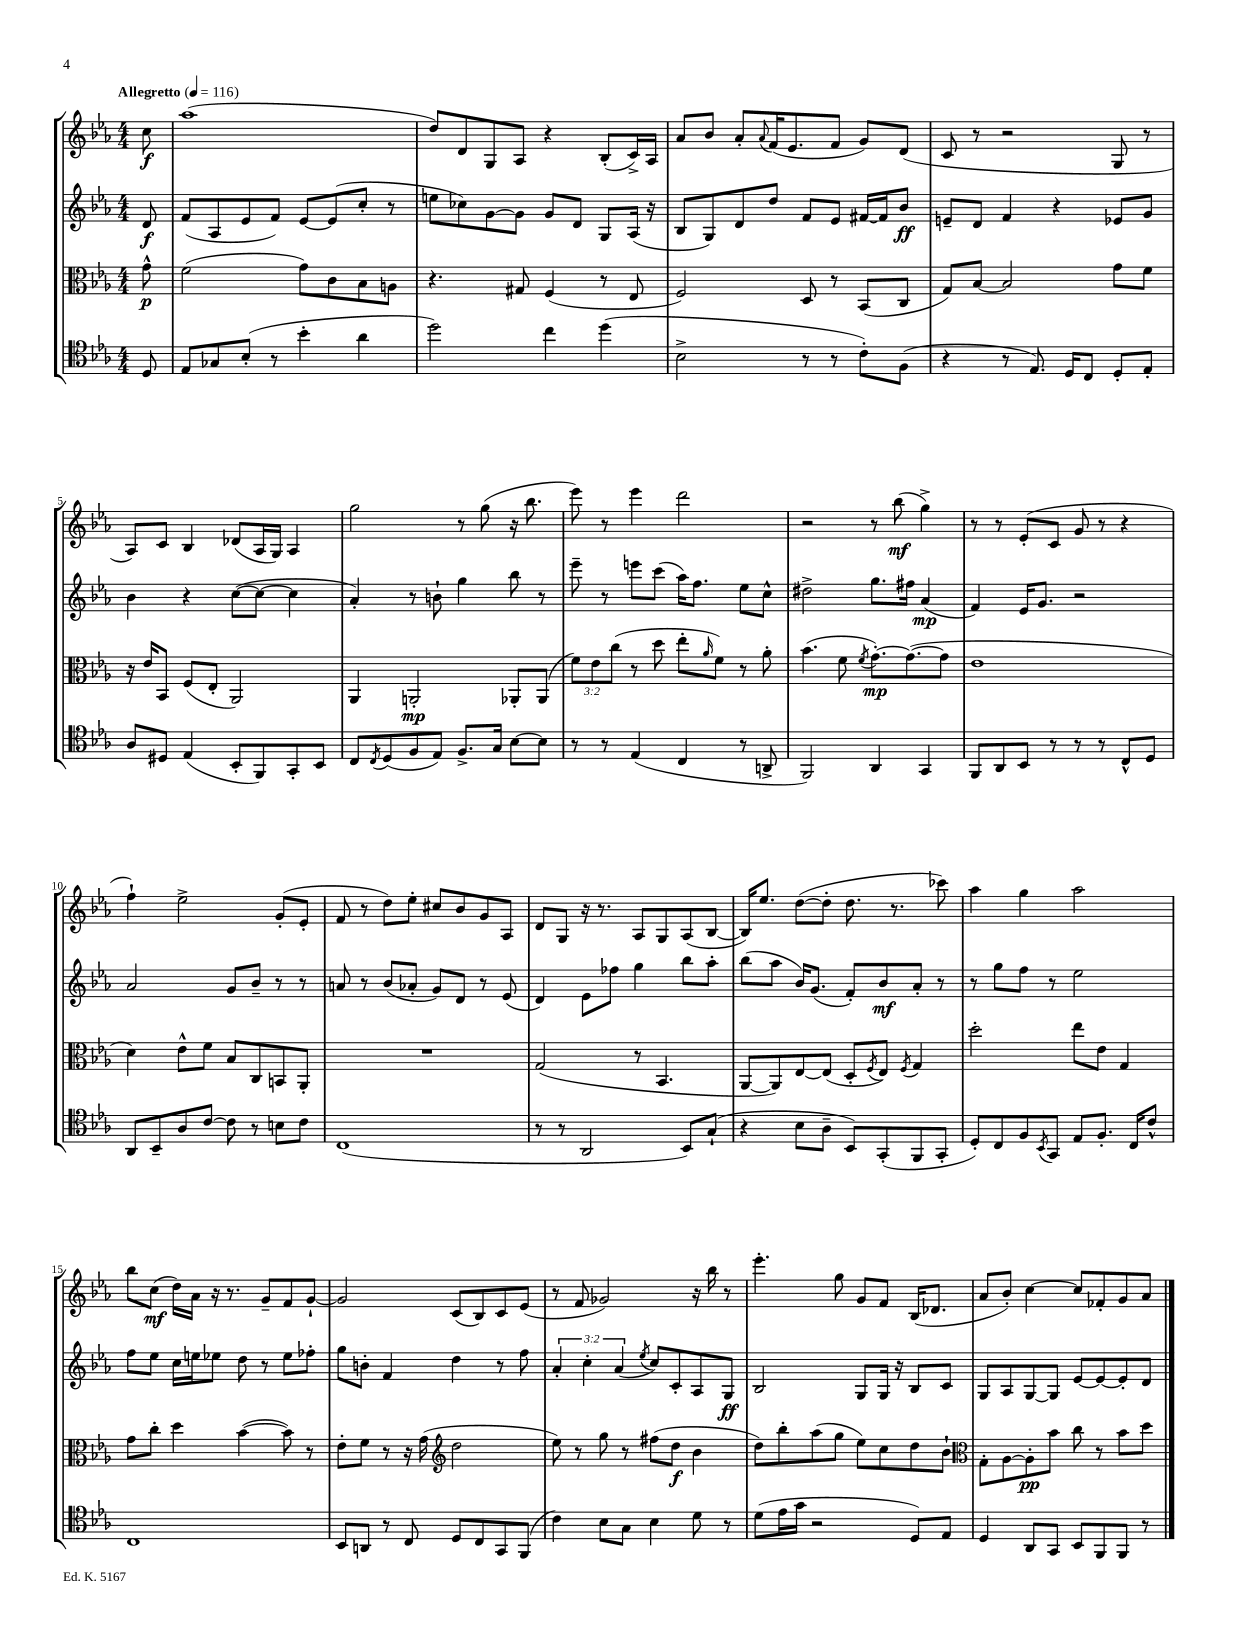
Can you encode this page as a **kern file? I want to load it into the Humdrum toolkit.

**kern	**kern	**kern	**kern
*staff4	*staff3	*staff2	*staff1
*clefC4	*clefC3	*clefG2	*clefG2
*k[b-e-a-]	*k[b-e-a-]	*k[b-e-a-]	*k[b-e-a-]
*M4/4	*M4/4	*M4/4	*M4/4
*MM116	*MM116	*MM116	*MM116
8D/	8g^^\	8d/	8cc\
=	=	=	=
8E-/L	(2f\	(8f/L	(1aa-
8G-/	.	8A-/	.
(8B-'/J	.	8e-/	.
8r	.	8f/J)	.
4b-'\	8g\L)	[8e-/L	.
.	8c\	(8e-/]	.
4a-\	8B-\	8cc'/J	.
.	8A\J	8r	.
=	=	=	=
2dd\)	4.r	8ee\L	8dd/L)
.	.	8cc-\)	8d/
.	.	[8g\	8G/
.	8G#/	8g\]J	8A-/J
4cc\	(4F/	8g/L	4r
.	.	8d/J	.
(4dd\	8r	8G/L	(8B-'/L
.	8E-/	(16A-/Jk	16c^/L)
.	.	16r	16A-/JJ
=	=	=	=
2B-^\	2F/)	8B-/L	8a-/L
.	.	8G/)	8b-/J
.	.	8d/	8a-'/L
.	.	.	8qqa-/
.	.	8dd/J	(16f/K
.	.	.	8.e-/
8r	8D/	8f/L	.
8r	8r	8e-/J	8f/J
8c'\L)	(8BB-/L	[16f#/LL	8g/L)
.	.	16f#/]J	.
(8F\J	8C/J	8b-/J	(8d/J
=	=	=	=
4r	8G/L)	8e~/L	8c/
.	[8B-/J	8d/J	8r
8r	2B-/]	4f/	2r
8.E-/)	.	.	.
.	.	4r	.
16D/LK	.	.	.
8C/J	.	.	.
8D'/L	8g\L	8e-/L	8G/
8E-'/J	8f\J	8g/J	8r
=	=	=	=
8A-/L	16r	4b-\	8A-/L)
.	16e-/LK	.	.
8D#/J	8BB-/J	.	8c/J
(4E-/	(8F/L	4r	4B-/
.	8E-'/J	.	.
8BB-'/L	2AA-/)	([8cc\L	(8d-/L
8FF/)	.	8cc\_J	16A-/L
.	.	.	16G/JJ)
8GG'/	.	4cc\]	4A-/
8BB-/J	.	.	.
=	=	=	=
8C/L	4AA-/	4a-'/)	2gg\
8qC/	.	.	.
(8D/	.	.	.
8F/	2AA'/	8r	.
8E-/J)	.	8b`\	.
8.F^/L	.	4gg\	8r
.	.	.	(8gg\
16G/Jk	.	.	.
[8B-\L	8AA-'/L	8bb-\	16r
.	.	.	8.bb-\
8B-\]J	(8AA-/J	8r	.
=	=	=	=
8r	12f\L)	8eee-~\	8eee-\)
.	12e-\	.	.
8r	.	8r	8r
.	(12cc\J	.	.
(4E-/	8r	8eee\L	4eee-\
.	8dd\	(8ccc\J	.
4C/	8ee-'\L	16aa-\LK)	2ddd\
.	.	8.ff\J	.
.	16qqa-/	.	.
.	8f\J)	.	.
8r	8r	8ee-\L	.
8AA^/	8a-'\	8cc^^\J	.
=	=	=	=
2FF/)	(4.b-\	2dd#^\	2r
.	8f\	.	.
.	8qf/	.	.
4AA-/	[8.g'\L)	8.gg\L	8r
.	.	.	(8bb-\
.	(8.g\_	16ff#\Jk	.
4GG/	.	(4a-/	4gg^\)
.	8g\]J	.	.
=	=	=	=
8FF/L	1e-	4f/)	8r
8AA-/	.	.	8r
8BB-/J	.	16e-/LK	(8e-'/L
.	.	8.g/J	.
8r	.	.	8c/J
8r	.	2r	8g/
8r	.	.	8r
8C^^/L	.	.	4r
8D/J	.	.	.
=	=	=	=
8AA-/L	4d\)	2a-/	4ff`\)
8BB-~/	.	.	.
8A-/	8e-^^\L	.	2ee-^\
[8c/J	8f\J	.	.
8c\]	8B-/L	8g/L	.
8r	8C/	8b-~/J	.
8B\L	8BB/	8r	(8g'/L
8c\J	8AA-'/J	8r	8e-'/J
=	=	=	=
(1C	1r	8a/	8f/
.	.	8r	8r
.	.	(8b-/L	8dd\L)
.	.	8a-'/J	8ee-'\J
.	.	8g/L)	8cc#/L
.	.	8d/J	8b-/
.	.	8r	8g/
.	.	(8e-/	8A-/J
=	=	=	=
8r	(2G/	4d/)	8d/L
8r	.	.	8G/J
2AA-/	.	8e-\L	16r
.	.	.	8.r
.	.	8ff-\J	.
.	8r	4gg\	8A-/L
.	4.BB-/	.	8G/
8BB-/L)	.	8bb-\L	(8A-/
(8G`/J	.	8aa-'\J	[8B-/J
=	=	=	=
4r	[8AA-/L	(8bb-\L	16B-/]LK)
.	.	.	8.ee-/J
.	8AA-/])	8aa-\J	.
8B-\L	[8E-/	16b-/LK)	([8dd\L
.	.	(8.g/J	.
8A-~\J	(8E-/]J	.	8dd'\]J
8BB-/L)	8D'/L	8f'/L)	8.dd\
.	8qF/	.	.
(8GG'/	8E-/J)	8b-/	.
.	.	.	8.r
.	8qF/	.	.
8FF/	4G/	8a-'/J	.
8GG'/J	.	8r	8ccc-\)
=	=	=	=
8D'/L)	2dd'\	8r	4aa-\
8C/	.	8gg\L	.
8F/	.	8ff\J	4gg\
8qBB-/	.	.	.
8GG/J	.	8r	.
8E-/L	8ee-\L	2ee-\	2aa-\
8.F'/J	8e-\J	.	.
.	4G/	.	.
16C/LK	.	.	.
8c^^/J	.	.	.
=	=	=	=
1C	8g\L	8ff\L	8bb-\L
.	8cc'\J	8ee-\J	(8cc\J
.	4dd\	16cc\LL	16dd\LL)
.	.	16ee\J	16a-\JJ
.	.	8ee-\J	16r
.	.	.	8.r
.	([4b-\	8dd\	.
.	.	8r	8g~/L
.	8b-\])	8ee-\L	8f/
.	8r	8ff-'\J	[8g`/J
=	=	=	=
8BB-/L	8e-'\L	8gg\L	2g/]
8AA/J	8f\J	8b'\J	.
8r	8r	4f/	.
8C/	16r	.	.
.	(16g\	.	.
*	*clefG2	*	*
8D/L	2dd\	4dd\	(8c/L
8C/	.	.	8B-/)
8GG/	.	8r	8c/
(8FF/J	.	8ff\	(8e-/J
=	=	=	=
4c\)	8ee-\)	6a-'/	8r
.	8r	.	8f/
.	.	6cc'\	.
8B-\L	8gg\	.	2g-/)
.	.	(6a-/	.
8G\J	8r	.	.
.	.	8qee-/	.
4B-\	(8ff#\L	8cc/L)	.
.	8dd\J	8c'/	.
8d\	4b-\	8A-/	16r
.	.	.	16bb-\
8r	.	8G/J	8r
=	=	=	=
(8d\L	8dd\L)	2B-/	4.eee-'\
16e-\L	8bb-'\	.	.
16g\JJ	.	.	.
2r	(8aa-\	.	.
.	8gg\J	.	8gg\
.	8ee-\L)	8G/L	8g/L
.	8cc\	16G/Jk	8f/J
.	.	16r	.
8D/L)	8dd\	8B-/L	(16B-/LK
.	.	.	8.d-/J
8E-/J	8b-`\J	8c/J	.
=	=	=	=
*	*clefC3	*	*
4D/	8G'\L	8G/L	8a-/L
.	[8A-\	8A-/	8b-'/J)
8AA-/L	8A-'\]	[8G/	[4cc\
8GG/J	8b-\J	8G/]J	.
8BB-/L	8cc\	[8e-/L	8cc/]L
8FF/	8r	8e-/_	8f-'/
8FF/J	8b-\L	8e-'/]	8g/
8r	8dd\J	8d/J	8a-/J
==	==	==	==
*-	*-	*-	*-
